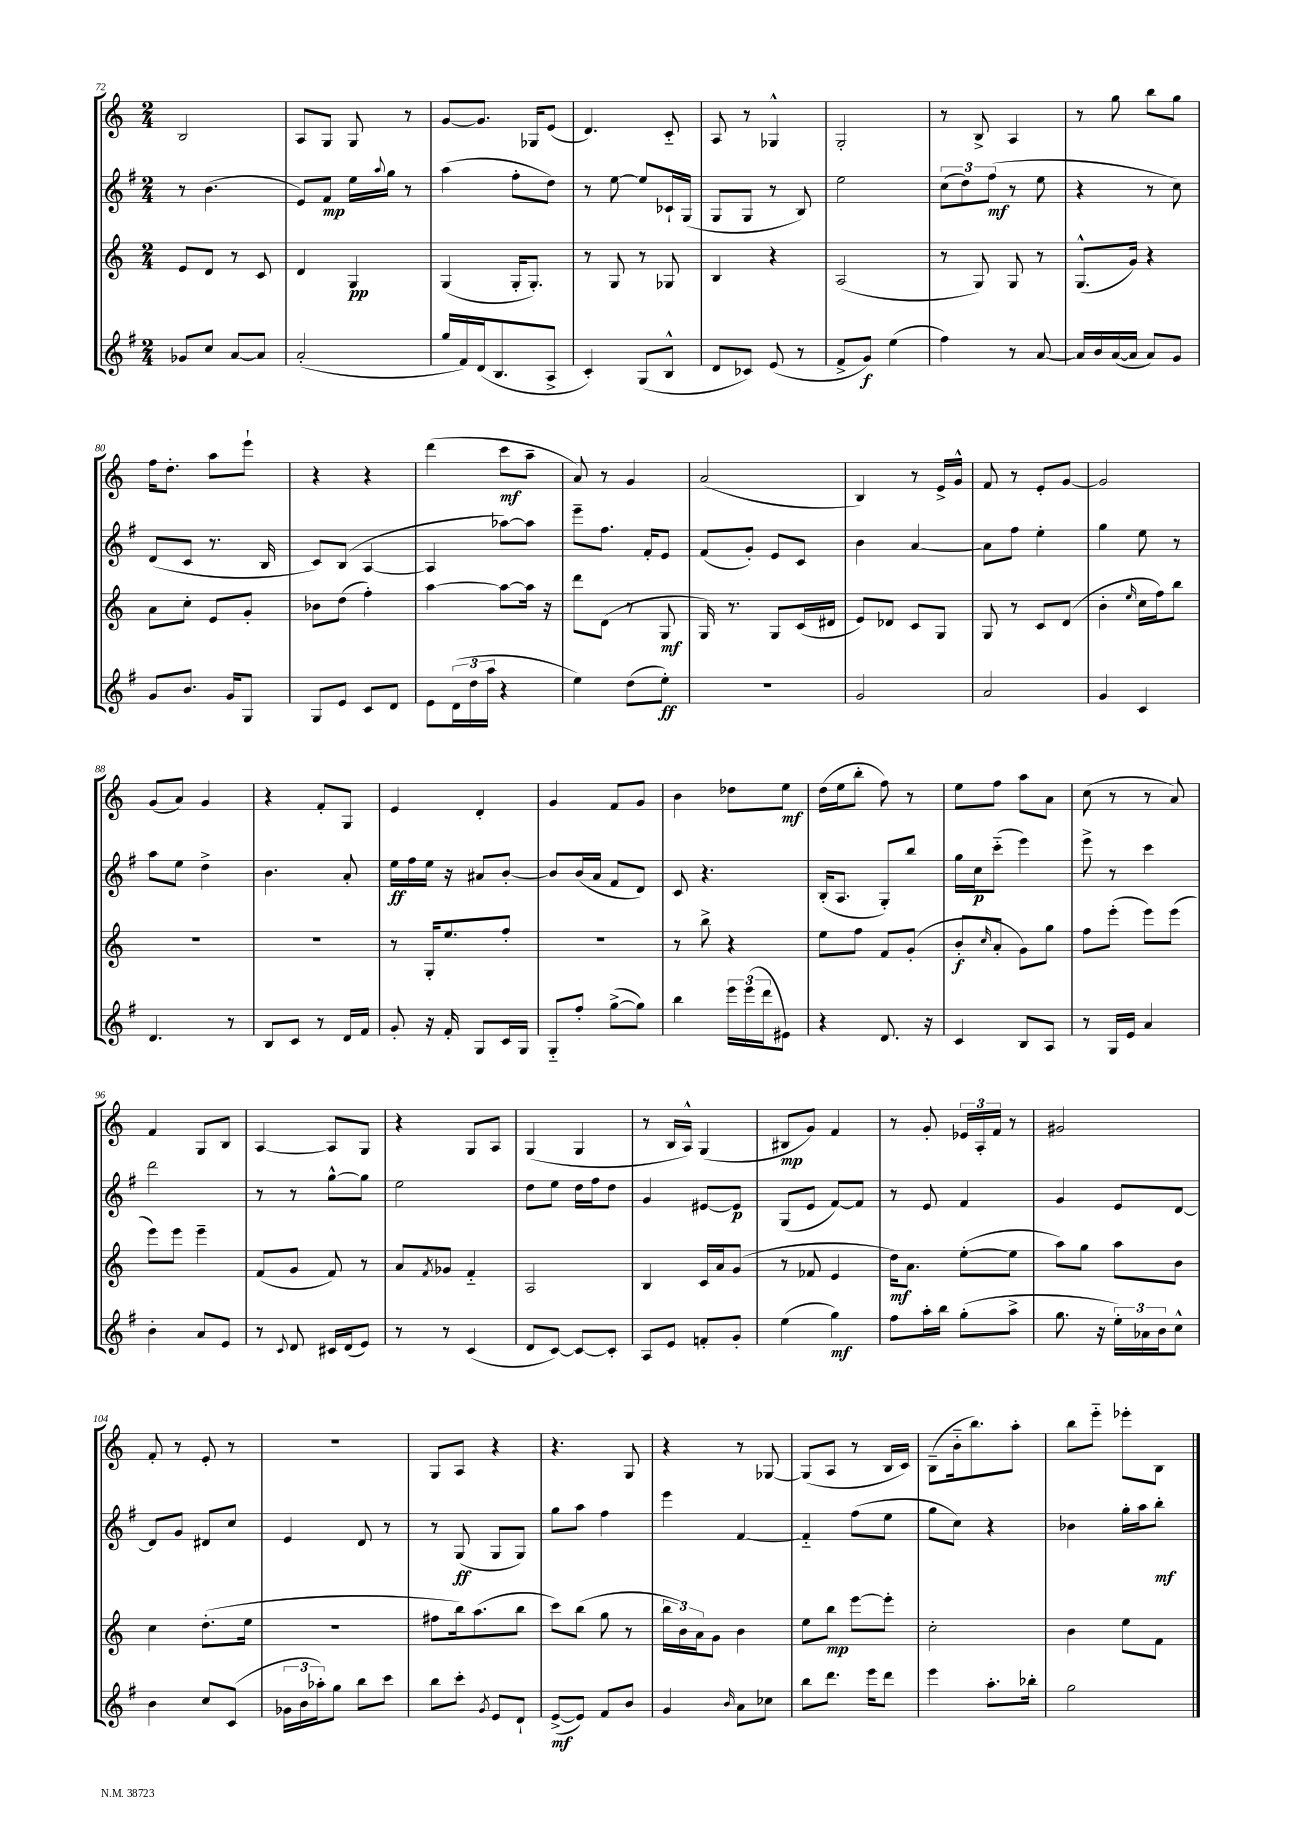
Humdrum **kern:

**kern	**kern	**kern	**kern
*staff4	*staff3	*staff2	*staff1
*clefG2	*clefG2	*clefG2	*clefG2
*k[f#]	*k[]	*k[f#]	*k[]
*M2/4	*M2/4	*M2/4	*M2/4
8g-/L	8e/L	8r	2B/
8cc/J	8d/J	(4.b\	.
[8a/L	8r	.	.
8a/]J	8c/	.	.
=	=	=	=
(2a'/	4d/	8e/L)	8A/L
.	.	8f#/J	8G/J
.	4G/	16ee\LL	8G/
.	.	8qqaa/	.
.	.	16gg\JJ	.
.	.	8r	8r
=	=	=	=
16gg/LL	(4G/	(4aa\	[8g/L
16f#/)	.	.	.
(16d/J	.	.	8.g/]J
8.B/	.	.	.
.	16G'/LK	8ff#'\L	.
.	8.G'/J)	.	16G-/LK
8A^/J	.	8dd\J)	(8e/J
=	=	=	=
4c'/)	8r	8r	4.d/)
.	8G/	[8ee\	.
(8G/L	8r	8ee/]L	.
8B^^/J	8G-/	16c-`/L	8c'~/
.	.	(16G/JJ	.
=	=	=	=
8d/L	4B/	8G/L	8A/
8c-/J)	.	8G/J	8r
(8e/	4r	8r	4G-^^/
8r	.	8B/)	.
=	=	=	=
8f#^/L	(2A/	2ee\	2G'/
8g/J)	.	.	.
(4ee\	.	.	.
=	=	=	=
4ff#\)	8r	(12cc\L	8r
.	.	12dd\)	.
.	8G/)	.	8B^/
.	.	(12ff#\J	.
8r	8G/	8r	4A/
[8a/	8r	8ee\	.
=	=	=	=
16a/]LL	(8.G^^/L	4r	8r
16b/	.	.	.
([16a/	.	.	8gg\
16a/]JJ	16g/Jk)	.	.
8a/L)	4r	8r	8bb\L
8g/J	.	8cc\)	8gg\J
=	=	=	=
8g/L	8a\L	(8d/L	16ff\LK
.	.	.	8.dd'\J
8.b/J	8cc'\J	8c/J	.
.	8e/L	8.r	8aa\L
16g/LK	.	.	.
8G/J	8g'/J	.	8eee`\J
.	.	16B/	.
=	=	=	=
8G/L	8b-\L	8c/L)	4r
8e/J	(8dd\J	(8B/J	.
8c/L	4ff'\)	[4A/	4r
8d/J	.	.	.
=	=	=	=
8e\L	[4aa\	4A/]	(4ddd\
(24d\L	.	.	.
24dd\	.	.	.
24aa\JJ	.	.	.
4r	8aa\_L	[8aa-\L)	8ccc\L
.	16aa\]Jk	8aa-\]J	8aa~\J
.	16r	.	.
=	=	=	=
4ee\)	8ddd\L	8eee~\L	8a/)
.	(8d\J	8.ff#\J	8r
(8dd\L	8r	.	4g/
.	.	16f#'/LK	.
8ee'\J)	8G/	8e/J	.
=	=	=	=
2r	16G/)	(8f#/L	(2a/
.	8.r	.	.
.	.	8g'/J)	.
.	8G/L	8e/L	.
.	(16c/L	8c/J	.
.	16d#/JJ	.	.
=	=	=	=
2g/	8e/L)	4b\	4B/)
.	8d-/J	.	.
.	8c/L	[4a/	8r
.	8G/J	.	16e^/LL
.	.	.	16g^^/JJ
=	=	=	=
2a/	8G/	8a\]L	8f/
.	8r	8ff#\J	8r
.	8c/L	4ee'\	8e'/L
.	(8d/J	.	[8g/J
=	=	=	=
4g/	4b'\	4gg\	2g/]
.	16qqee/	.	.
4c/	16cc\LL	8ee\	.
.	16ff\J)	.	.
.	8bb\J	8r	.
=	=	=	=
4.d/	2r	8aa\L	(8g/L
.	.	8ee\J	8a/J)
.	.	4dd^\	4g/
8r	.	.	.
=	=	=	=
8B/L	2r	4.b\	4r
8c/J	.	.	.
8r	.	.	8f'/L
16d/LL	.	8a'/	8G/J
16f#/JJ	.	.	.
=	=	=	=
8g'/	8r	16ee\LL	4e/
.	.	16ff#\	.
16r	16G'/LK	16ee\JJ	.
16f#'/	8.ee/	16r	.
8G/L	.	8a#/L	4d'/
16c/L	8ff'/J	[8b'/J	.
16G/JJ	.	.	.
=	=	=	=
8G'~/L	2r	8b/]L	4g/
8ff#'/J	.	(16b/L	.
.	.	16a/JJ	.
([8gg^\L	.	8f#/L	8f/L
8gg\]J)	.	8d/J)	8g/J
=	=	=	=
4bb\	8r	8c/	4b\
.	8bb^\	4.r	.
24eee\LL	4r	.	8dd-\L
(24eee\	.	.	.
24ddd\J	.	.	.
8e#\J)	.	.	8ee\J
=	=	=	=
4r	8ee\L	(16B'/LK	(16dd\LL
.	.	8.A/J	16ee\J
.	8ff\J	.	8bb'\J
8.d/	8f/L	8G'/L)	8ff\)
.	(8g'/J	8bb/J	8r
16r	.	.	.
=	=	=	=
4c/	8b'/L	16gg\LL	8ee\L
.	.	16cc\J	.
.	16qqcc/	.	.
.	8a'/J	(8ccc'~\J	8ff\J
8B/L	8g\L)	4eee\)	8aa\L
8A/J	8gg\J	.	8a\J
=	=	=	=
8r	8ff\L	8eee^\	(8cc\
16G/LL	(8eee'\J	8r	8r
16e/JJ	.	.	.
4a/	8eee\L)	4ccc\	8r
.	(8eee\J	.	8a/)
=	=	=	=
4b'\	8eee\L)	2ddd\	4f/
.	8eee\J	.	.
8a/L	4eee~\	.	8G/L
8e/J	.	.	8B/J
=	=	=	=
8r	(8f/L	8r	[4A/
8qqc/	.	.	.
8d/	8g/J	8r	.
16c#/LL	8f/)	[8gg^^\L	8A/]L
(16d/J	.	.	.
8e/J)	8r	8gg\]J	8G/J
=	=	=	=
8r	8a/L	2ee\	4r
.	8qf/	.	.
8r	8g-/J	.	.
(4c/	4f'~/	.	8G/L
.	.	.	8A/J
=	=	=	=
8d/L	2A/	8dd\L	(4G/
[8c/J)	.	8ee\J	.
8c/_L	.	16dd\LL	4G/
.	.	16ff#\J	.
8c'/]J	.	8dd\J	.
=	=	=	=
8A/L	4B/	4g/	8r
8e/J	.	.	16B/LL
.	.	.	16A^^/JJ)
8f'/L	16c/LL	[8e#/L	(4G/
.	16a/J	.	.
8g'/J	(8g/J	8e#/]J	.
=	=	=	=
(4ee\	8r	(8G/L	8B#/L
.	8f-/	8e/J	8g/J)
4gg\)	4e/	[8f#/L)	4f/
.	.	8f#/]J	.
=	=	=	=
8ff#\L	16dd\LK)	8r	8r
.	8.a\J	.	.
16aa'\L	.	8e/	8g'/
16bb\JJ	.	.	.
(8gg'\L	([8ee'\L	4f#/	24e-/LL
.	.	.	24A'/
.	.	.	24f/JJ
8aa^\J	8ee\]J	.	8r
=	=	=	=
8.gg\	8aa\L)	4g/	2g#/
.	8gg\J	.	.
16r	.	.	.
24ee'\LL)	8aa\L	8e/L	.
24a-\	.	.	.
24b\J	.	.	.
8cc^^\J	8b\J	[8d/J	.
=	=	=	=
4b\	4cc\	8d/]L	8f'/
.	.	8g/J	8r
8cc/L	(8.dd'\L	8d#/L	8e'/
(8c/J	.	8cc/J	8r
.	16ee\Jk	.	.
=	=	=	=
24g-\LL	2r	4e/	2r
24b\	.	.	.
24aa-'\J)	.	.	.
8gg\J	.	.	.
8bb\L	.	8d/	.
8ccc\J	.	8r	.
=	=	=	=
8bb\L	8ff#\L	8r	8G/L
8ccc'\J	16bb\k)	(8G/	8A/J
.	(8.aa\	.	.
8qg/	.	.	.
8e/L	.	8G/L	4r
8d`/J	8bb\J	8G/J)	.
=	=	=	=
([8e^/L	8ccc\L)	8gg\L	4.r
8e/]J)	(8bb\J	8aa\J	.
8f#/L	8gg\	4ff#\	.
8b/J	8r	.	8G/
=	=	=	=
4g/	24bb\LL	4eee\	4r
.	24b\)	.	.
.	24a\J	.	.
.	8g\J	.	.
16qqb/	.	.	.
8a\L	4b\	[4f#/	8r
8cc-\J	.	.	[8G-/
=	=	=	=
8bb\L	8ee\L	4f#'~/]	(8G-/]L
8.ddd\J	8bb\J	.	8A/J
.	[8eee\L	(8ff#\L	8r
16eee\LK	.	.	.
8ddd\J	8eee'\]J	8ee\J	16B/LL
.	.	.	16c/JJ)
=	=	=	=
4eee\	2cc'\	8gg\L	(8B~\L
.	.	8cc\J)	16b'~\k
.	.	.	8.bb\)
8.aa'\L	.	4r	.
.	.	.	8aa'\J
16bb-'\Jk	.	.	.
=	=	=	=
2gg\	4b\	4b-\	8bb\L
.	.	.	8eee'~\J
.	8ee\L	16gg'\LL	8eee-'\L
.	.	16aa\J	.
.	8f\J	8bb'\J	8B\J
==	==	==	==
*-	*-	*-	*-
